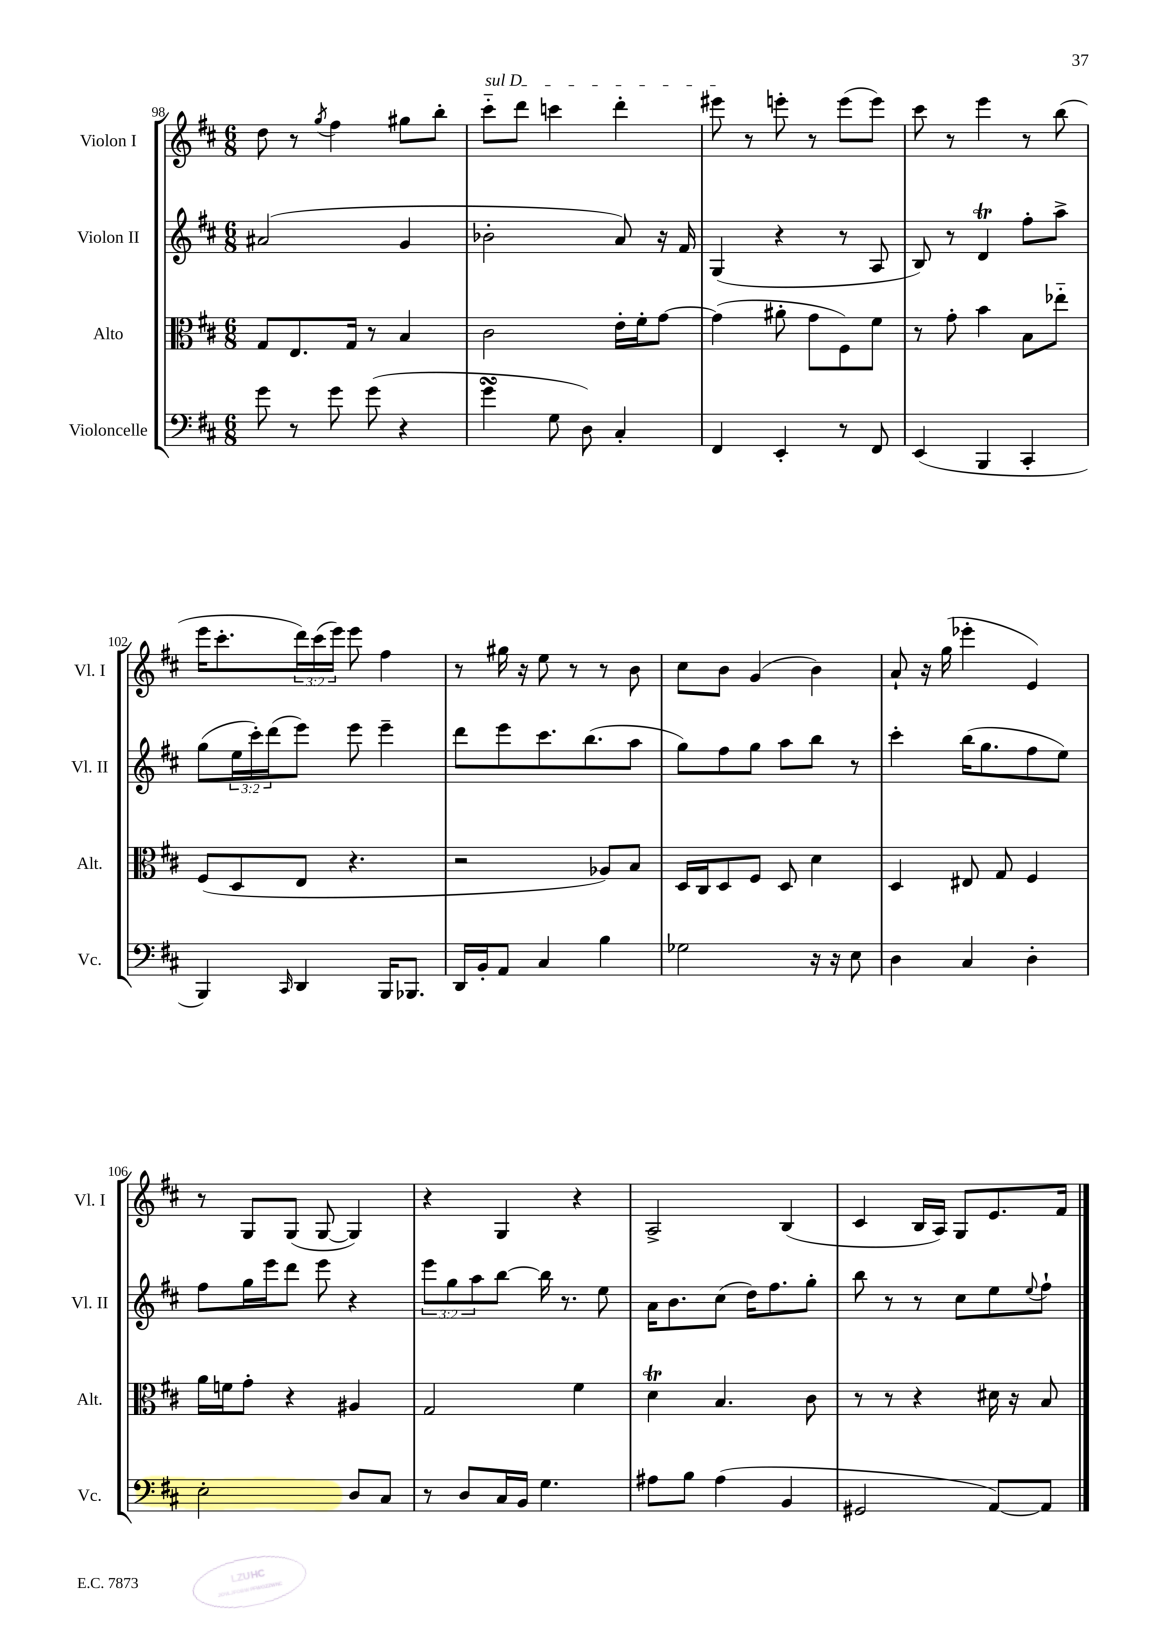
<<
\new StaffGroup <<
\new Staff = "s0" \with { instrumentName = "Violon I" shortInstrumentName = "Vl. I" } {
    \clef treble \key d \major \numericTimeSignature \time 6/8 \override Staff.TupletNumber.text = #tuplet-number::calc-fraction-text
    d''8 r8 \acciaccatura { g''8 } fis''4 gis''8 b''8-. |
    \once \override TextSpanner.bound-details.left.text = \markup { \italic "sul D" } cis'''8-_\startTextSpan d'''8 c'''4 d'''4-. |
    eis'''8\stopTextSpan r8 e'''8-. r8 e'''8( e'''8) |
    cis'''8 r8 e'''4 r8 b''8( |
    e'''16 cis'''8.-. \tuplet 3/2 { d'''16) cis'''16( e'''16) } e'''8 fis''4 |
    r8 gis''16 r16 e''8 r8 r8 b'8 |
    cis''8 b'8 g'4( b'4) |
    a'8-! r16 g''16( ees'''4-. e'4) |
    r8 g8 g8( g8~ g4) |
    r4 g4 r4 |
    a2-> b4( |
    cis'4 b16 a16) g8 e'8. fis'16 \bar "|." |
}
\new Staff = "s1" \with { instrumentName = "Violon II" shortInstrumentName = "Vl. II" } {
    \clef treble \key d \major \numericTimeSignature \time 6/8 \override Staff.TupletNumber.text = #tuplet-number::calc-fraction-text
    ais'2( g'4 |
    bes'2-. a'8) r16 fis'16 |
    g4( r4 r8 a8 |
    b8) r8 d'4\trill fis''8-. a''8-> |
    g''8( \tuplet 3/2 { e''16 cis'''16-.) d'''16( } e'''8) e'''8 e'''4-- |
    d'''8 e'''8 cis'''8. b''8.( a''8 |
    g''8) fis''8 g''8 a''8 b''8 r8 |
    cis'''4-. b''16( g''8. fis''8 e''8) |
    fis''8 g''16 e'''16 d'''8 e'''8 r4 |
    \tuplet 3/2 { e'''8 g''8 a''8 } b''8~ b''16 r8. e''8 |
    a'16 b'8. cis''8( d''16) fis''8. g''8-. |
    b''8 r8 r8 cis''8 e''8 \appoggiatura { e''8 } fis''8-! \bar "|." |
}
\new Staff = "s2" \with { instrumentName = "Alto" shortInstrumentName = "Alt." } {
    \clef alto \key d \major \numericTimeSignature \time 6/8
    g8 e8. g16 r8 b4 |
    cis'2 e'16-. fis'16-. g'8~ |
    g'4( ais'8-. g'8 fis8) fis'8 |
    r8 g'8-. b'4 b8 ees''8-_ |
    fis8( d8 e8 r4. |
    r2 aes8) b8 |
    d16 cis16 d8 fis8 d8 d'4 |
    d4 eis8 g8 fis4 |
    a'16 f'16 g'8-. r4 ais4 |
    g2 fis'4 |
    d'4\trill b4. cis'8 |
    r8 r8 r4 dis'16 r16 b8 \bar "|." |
}
\new Staff = "s3" \with { instrumentName = "Violoncelle" shortInstrumentName = "Vc." } {
    \clef bass \key d \major \numericTimeSignature \time 6/8
    g'8 r8 g'8 g'8( r4 |
    g'4\turn g8 d8) cis4-. |
    fis,4 e,4-. r8 fis,8 |
    e,4( b,,4 cis,4-. |
    b,,4) \grace { cis,16 } d,4 b,,16 bes,,8. |
    d,16 b,16-. a,8 cis4 b4 |
    ges2 r16 r16 e8 |
    d4 cis4 d4-. |
    e2-. d8 cis8 |
    r8 d8 cis16 b,16 g4. |
    ais8 b8 ais4( b,4 |
    gis,2 a,8~) a,8 \bar "|." |
}
>>
>>
\layout { \context { \Score currentBarNumber = #98 } }
